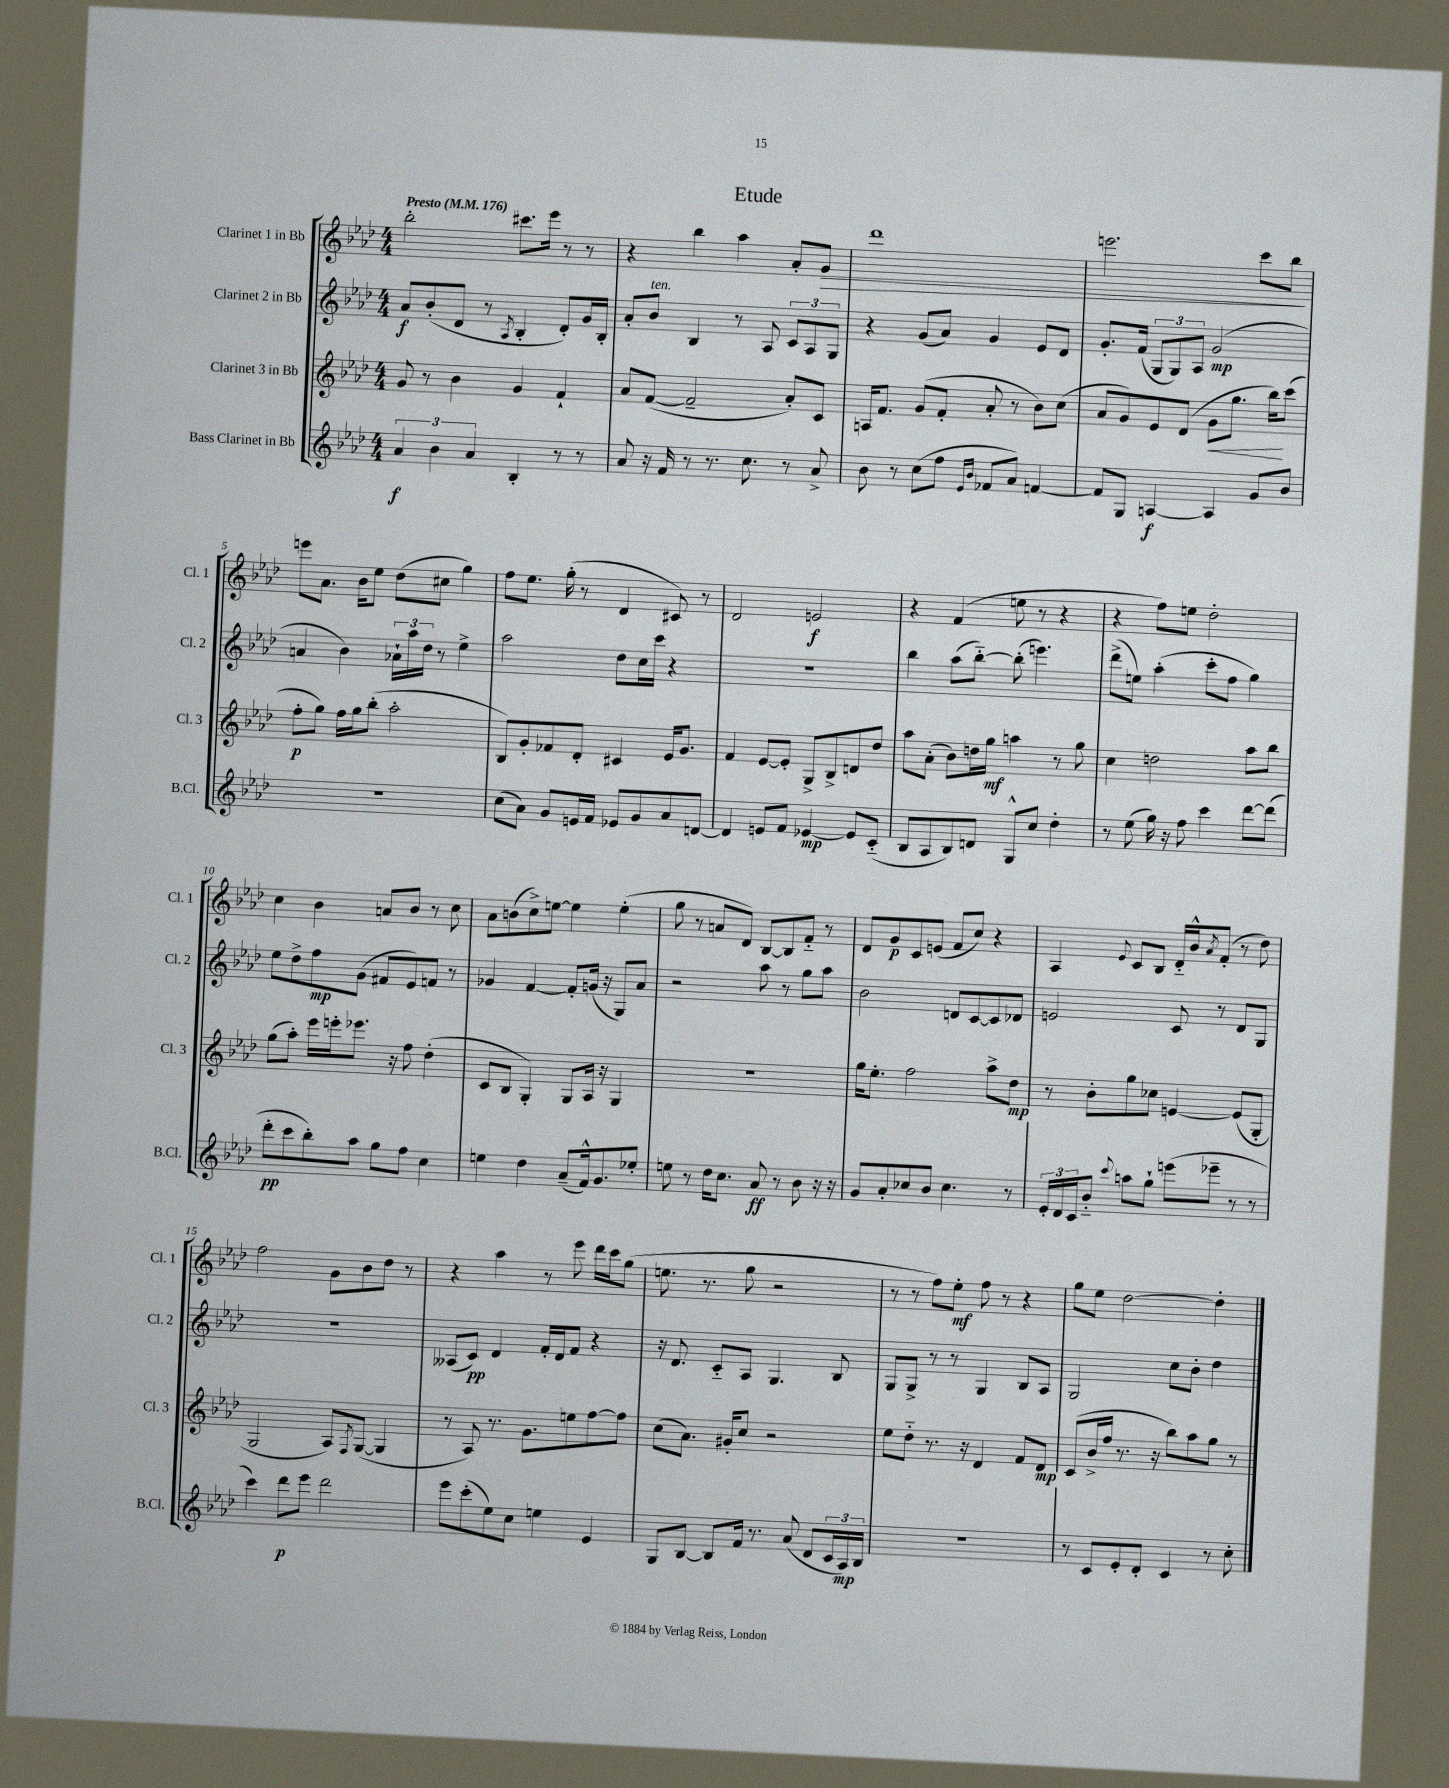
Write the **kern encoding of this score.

**kern	**dynam	**kern	**dynam	**kern	**dynam	**kern	**dynam
*part4	*part4	*part3	*part3	*part2	*part2	*part1	*part1
*staff4	*staff4	*staff3	*staff3	*staff2	*staff2	*staff1	*staff1
*I"Bass Clarinet in Bb	*	*I"Clarinet 3 in Bb	*	*I"Clarinet 2 in Bb	*	*I"Clarinet 1 in Bb	*
*I'B.Cl.	*	*I'Cl. 3	*	*I'Cl. 2	*	*I'Cl. 1	*
*clefG2	*	*clefG2	*	*clefG2	*	*clefG2	*
*k[b-e-a-d-]	*	*k[b-e-a-d-]	*	*k[b-e-a-d-]	*	*k[b-e-a-d-]	*
*M4/4	*	*M4/4	*	*M4/4	*	*M4/4	*
*MM176	*	*MM176	*	*MM176	*	*MM176	*
=1	=1	=1	=1	=1	=1	=1	=1
!	!	!	!	!	!	!LO:TX:a:B:t=Presto	!
6a-/	f	8g/	.	8a-/L	f	2bb-'\	.
.	.	8r	.	(8b-'/	.	.	.
6b-\	.	.	.	.	.	.	.
.	.	4b-\	.	8d-/J	.	.	.
6a-/	.	.	.	.	.	.	.
.	.	.	.	8r	.	.	.
.	.	.	.	8qA-/	.	.	.
4B-'/	.	4g/	.	4B-'/	.	8.ccc#X\L	.
.	.	.	.	.	.	16eee-\Jk	.
8r	.	4f`/	.	8d-'/L)	.	8r	.
8r	.	.	.	16g/L	.	8r	.
.	.	.	.	16B-'/JJ	.	.	.
=2	=2	=2	=2	=2	=2	=2	=2
8a-/	.	8a-/L	.	8a-'/L	.	4r	.
!	!	!	!	!LO:TX:a:i:t=ten.	!	!	!
16r	.	([8f/J	.	8b-/J	.	.	.
16f/	.	.	.	.	.	.	.
8r	.	2f~/]	.	4B-/	.	4bb-\	.
8.r	.	.	.	.	.	.	.
.	.	.	.	8r	.	4aa-\	.
8.cc\	.	.	.	.	.	.	.
.	.	.	.	8A-/	.	.	.
8r	.	8a-'/L)	.	12c/L	.	8a-'/L	.
.	.	.	.	12A-/	.	.	.
!	!	!	!	!	!	!	!LO:HP:b
8a-^/	.	8c/J	.	.	.	8g/J	>
.	.	.	.	12G/J	.	.	.
=3	=3	=3	=3	=3	=3	=3	=3
8b-\	.	16An/KL	.	4r	.	1ddd-	.
.	.	8.f/J	.	.	.	.	.
8r	.	.	.	.	.	.	.
(8cc\L	.	(8g/L	.	(8g/L	.	.	.
8ff\J	.	8f'/J	.	8a-/J)	.	.	.
16qqe-/LL	.	.	.	.	.	.	.
16qqb-/JJ	.	.	.	.	.	.	.
8f-X/L	.	8a-'/	.	4g/	.	.	.
8a-/J)	.	8r	.	.	.	.	.
[4fn/	.	8b-\L)	.	8e-/L	.	.	.
.	.	(8cc\J	.	8d-/J	.	.	.
=4	=4	=4	=4	=4	=4	=4	=4
8f/L]	.	8a-/L	.	8.g'/L	.	2.eeen\	.
8G/J	.	8g/)	.	.	.	.	.
.	.	.	.	(16f/Jk	.	.	.
[4An/	f	8e-/	.	12G/L	.	.	.
.	.	.	.	12G/)	.	.	.
.	.	(8d-/J	.	.	.	.	.
.	.	.	.	12A-/J	.	.	.
!	!	!	!LO:HP:b	!	!	!	!
4A/]	.	8g\L	<	(2g/	mp	.	.
.	.	8.gg\J	.	.	.	.	.
8g/L	.	.	.	.	.	8ccc\L	.
.	.	16bb-\KL)	.	.	.	.	.
8b-/J	.	(8ccc\J	[	.	.	8bb-\J	.
.	.	.	.	.	.	.	]
!!LO:LB:g=z
=5	=5	=5	=5	=5	=5	=5	=5
1r	.	8ff'\L	p	4an/	.	8eeen\L	.
.	.	8gg\J)	.	.	.	8.a-\J	.
.	.	16ff\LL	.	4b-\)	.	.	.
.	.	16gg\J	.	.	.	16b-\KL	.
.	.	(8bb-'\J	.	.	.	8ee-\J	.
.	.	2aa-'\	.	24a-X`\LL	.	(8dd-\L	.
.	.	.	.	24aa-\	.	.	.
.	.	.	.	24dd-\JJ	.	.	.
.	.	.	.	8r	.	8cc#X\J	.
.	.	.	.	4ee-^\	.	4gg\)	.
=6	=6	=6	=6	=6	=6	=6	=6
(8cc\L	.	8B-/L)	.	2aa-\	.	8ff\L	.
8a-\J)	.	8g'/	.	.	.	8.ee-\J	.
8g/L	.	8f-X/	.	.	.	.	.
.	.	.	.	.	.	(16gg'\	.
16en/L	.	8d-'/J	.	.	.	8r	.
16f/JJ	.	.	.	.	.	.	.
8e-X/L	.	4c#X/	.	8dd-\L	.	4d-/	.
8g/	.	.	.	16cc\L	.	.	.
.	.	.	.	16ccc\JJ	.	.	.
8a-/	.	16e-/KL	.	4r	.	8c#X/)	.
.	.	8.g/J	.	.	.	.	.
[8dn/J	.	.	.	.	.	8r	.
=7	=7	=7	=7	=7	=7	=7	=7
4d/]	.	4f/	.	1r	.	2d-/	.
8en/L	.	[8e-/L	.	.	.	.	.
8f/J	.	8e-'/J]	.	.	.	.	.
[4e-X/	mp	8G^/L	.	.	.	2en/	f
.	.	8B-^/	.	.	.	.	.
8e-/L]	.	8dn/	.	.	.	.	.
(8c/J	.	8dd-/J	.	.	.	.	.
=8	=8	=8	=8	=8	=8	=8	=8
8B-/L	.	8aa-\L	.	4bb-\	.	4r	.
8A-/	.	(8a-'\J	.	.	.	.	.
8B-/)	.	8b-\L)	.	(8aa-\L	.	(4f/	.
8dn/J	.	16ddn\L	.	[8bb-\J)	.	.	.
.	.	16gg\JJ	mf	.	.	.	.
8G^^/L	.	4aan\	.	(8bb-'\]	.	8een\	.
8cc/J	.	.	.	4.eeen\)	.	8r	.
4dd-'\	.	8r	.	.	.	4r	.
.	.	8gg\	.	.	.	.	.
=9	=9	=9	=9	=9	=9	=9	=9
8r	.	4cc\	.	(8ddd-^\L	.	4r	.
(8ee-\	.	.	.	8een\J)	.	.	.
16gg\)	.	2ddn\	.	(4aa-'\	.	8ff\L)	.
16r	.	.	.	.	.	.	.
8ff\	.	.	.	.	.	8een\J	.
4ccc\	.	.	.	8ccc'\L	.	2dd-'\	.
.	.	.	.	8ff\J	.	.	.
[8ddd-\L	.	8aa-\L	.	4gg\)	.	.	.
(8ddd-\J]	.	8bb-\J	.	.	.	.	.
!!LO:LB:g=z
=10	=10	=10	=10	=10	=10	=10	=10
8ddd-'\L	pp	(8gg\L	.	8ee-\L	.	4cc\	.
8ccc\	.	8aa-'\J)	.	8dd-^\	.	.	.
8bb-'\)	.	16eee-\LL	.	8ff\	mp	4b-\	.
.	.	16eeen'\J	.	.	.	.	.
8aa-\J	.	8.eee-X\J	.	(8g\J	.	.	.
8gg\L	.	.	.	8f#X/L	.	8an/L	.
.	.	16r	.	.	.	.	.
8ff\J	.	8ff\	.	8e-/)	.	8b-/J	.
4cc\	.	(4dd-'\	.	8fn/J	.	8r	.
.	.	.	.	8r	.	8cc\	.
=11	=11	=11	=11	=11	=11	=11	=11
4een\	.	8c/L	.	4g-X/	.	8a-\L	.
.	.	8B-/J	.	.	.	(8bn\	.
4dd-\	.	4G'/)	.	[4f/	.	8cc^\)	.
.	.	.	.	.	.	[8een\J	.
(8a-~/L	.	8G/L	.	8f'/L]	.	4ee\]	.
16f^^/k)	.	16A-/Jk	.	(16gn/Jk	.	.	.
8.g/	.	16r	.	16r	.	.	.
.	.	4G/	.	8G/L)	.	(4ee'\	.
8ee-X'/J	.	.	.	8a-/J	.	.	.
=12	=12	=12	=12	=12	=12	=12	=12
8een\	.	1r	.	2r	.	8gg\	.
8r	.	.	.	.	.	8r	.
16dd-\KL	.	.	.	.	.	8an/L	.
8.cc\J	.	.	.	.	.	.	.
.	.	.	.	.	.	8d-/J)	.
8a-/	ff	.	.	8aa-\	.	[8B-/L	.
8r	.	.	.	8r	.	8B-/]	.
8b-\	.	.	.	8gg\L	.	8f/J	.
16r	.	.	.	8aa-\J	.	8r	.
16r	.	.	.	.	.	.	.
=13	=13	=13	=13	=13	=13	=13	=13
8g/L	.	16gg\KL	.	2b-\	.	8d-/L	.
.	.	8.ee-'\J	.	.	.	.	.
8a-'/	.	.	.	.	.	8g/	p
8cc-X/	.	2ff\	.	.	.	8c/	.
8b-/J	.	.	.	.	.	(8en/J	.
4.cc-\	.	.	.	8dn/L	.	8f/L	.
.	.	.	.	[8c/	.	8cc/J)	.
.	.	8aa-^\L	.	8c/]	.	4r	.
8r	.	8dd-\J	mp	8d-X/J	.	.	.
=14	=14	=14	=14	=14	=14	=14	=14
24e-'/LL	.	8r	.	2en/	.	4A-/	.
24d-/	.	.	.	.	.	.	.
24c/J	.	.	.	.	.	.	.
8b-/J	.	8b-'\L	.	.	.	.	.
8qqccc/	.	.	.	.	.	8qqe-/	.
8aan\L	.	8gg\	.	.	.	8c/L	.
8gg`\J	.	8cc-X\J	.	.	.	8B-/J	.
(8eeen\L	.	[4en/	.	8c/	.	16d-/LL	.
.	.	.	.	.	.	16b-^^/J	.
.	.	.	.	.	.	8qa-/	.
8eee-X~\J	.	.	.	8r	.	(8f'/J	.
8r	.	(8e/L]	.	8d-/L	.	8r	.
8r	.	8G'/J	.	8G/J	.	8dd-\)	.
!!LO:LB:g=z
=15	=15	=15	=15	=15	=15	=15	=15
4ccc\)	.	2G/	.	1r	.	2ff\	.
8ddd-\L	p	.	.	.	.	.	.
8eee-\J	.	.	.	.	.	.	.
2ddd-\	.	8A-/L)	.	.	.	8g\L	.
.	.	8qF/	.	.	.	.	.
.	.	([8G/J	.	.	.	8b-\	.
.	.	4G/]	.	.	.	8dd-\J	.
.	.	.	.	.	.	8r	.
=16	=16	=16	=16	=16	=16	=16	=16
8eee-\L	.	8r	.	(8A--X/L	.	4r	.
(8ccc'\	.	8A-/)	.	8c/J)	pp	.	.
8ee-\)	.	8.r	.	4d-/	.	4aa-\	.
8cc\J	.	.	.	.	.	.	.
.	.	8.g\L	.	.	.	.	.
4een\	.	.	.	16f'/LL	.	8r	.
.	.	.	.	16d-/J	.	.	.
.	.	8een\	.	8f/J	.	8eee-\	.
4e-/	.	[8ff\	.	4r	.	16ddd-\LL	.
.	.	.	.	.	.	16ccc\J	.
.	.	8ff\J]	.	.	.	(8gg\J	.
=17	=17	=17	=17	=17	=17	=17	=17
8G/L	.	(8cc\L	.	16r	.	8.een\	.
.	.	.	.	8.d-/	.	.	.
[8B-/J	.	8.a-\J)	.	.	.	.	.
.	.	.	.	.	.	8.r	.
8B-/L]	.	.	.	8c/L	.	.	.
.	.	16g#X'/KL	.	.	.	.	.
16f/Jk	.	8cc/J	.	8A-/J	.	8gg\	.
8.r	.	.	.	.	.	.	.
.	.	2r	.	4.G/	.	2r	.
(8a-/	.	.	.	.	.	.	.
8d-/L	.	.	.	.	.	.	.
24c/L	.	.	.	8B-/	.	.	.
24A-/)	mp	.	.	.	.	.	.
24B-/JJ	.	.	.	.	.	.	.
=18	=18	=18	=18	=18	=18	=18	=18
1r	.	8ee-\L	.	8G/L	.	8r	.
.	.	8dd-\J	.	8G^/J	.	8r	.
.	.	8.r	.	8r	.	8ff\L)	.
.	.	.	.	8r	.	8ee-'\J	mf
.	.	16r	.	.	.	.	.
.	.	4d-/	.	4G/	.	8ff\	.
.	.	.	.	.	.	8r	.
.	.	8f/L	.	8B-/L	.	4r	.
.	.	8d-/J	mp	8A-/J	.	.	.
=19	=19	=19	=19	=19	=19	=19	=19
8r	.	(8c/L	.	2G/	.	8gg\L	.
8c/L	.	16b-^/L	.	.	.	8ee-\J	.
.	.	16ff/JJ	.	.	.	.	.
8e-'/	.	8.r	.	.	.	[2dd-\	.
8d-'/J	.	.	.	.	.	.	.
.	.	16r	.	.	.	.	.
4c/	.	8bb-\L)	.	8cc\L	.	.	.
.	.	8aa-\	.	8b-'\J	.	.	.
8r	.	8gg\J	.	4dd-\	.	4dd-'\]	.
8cc'\	.	8r	.	.	.	.	.
==	==	==	==	==	==	==	==
*-	*-	*-	*-	*-	*-	*-	*-
